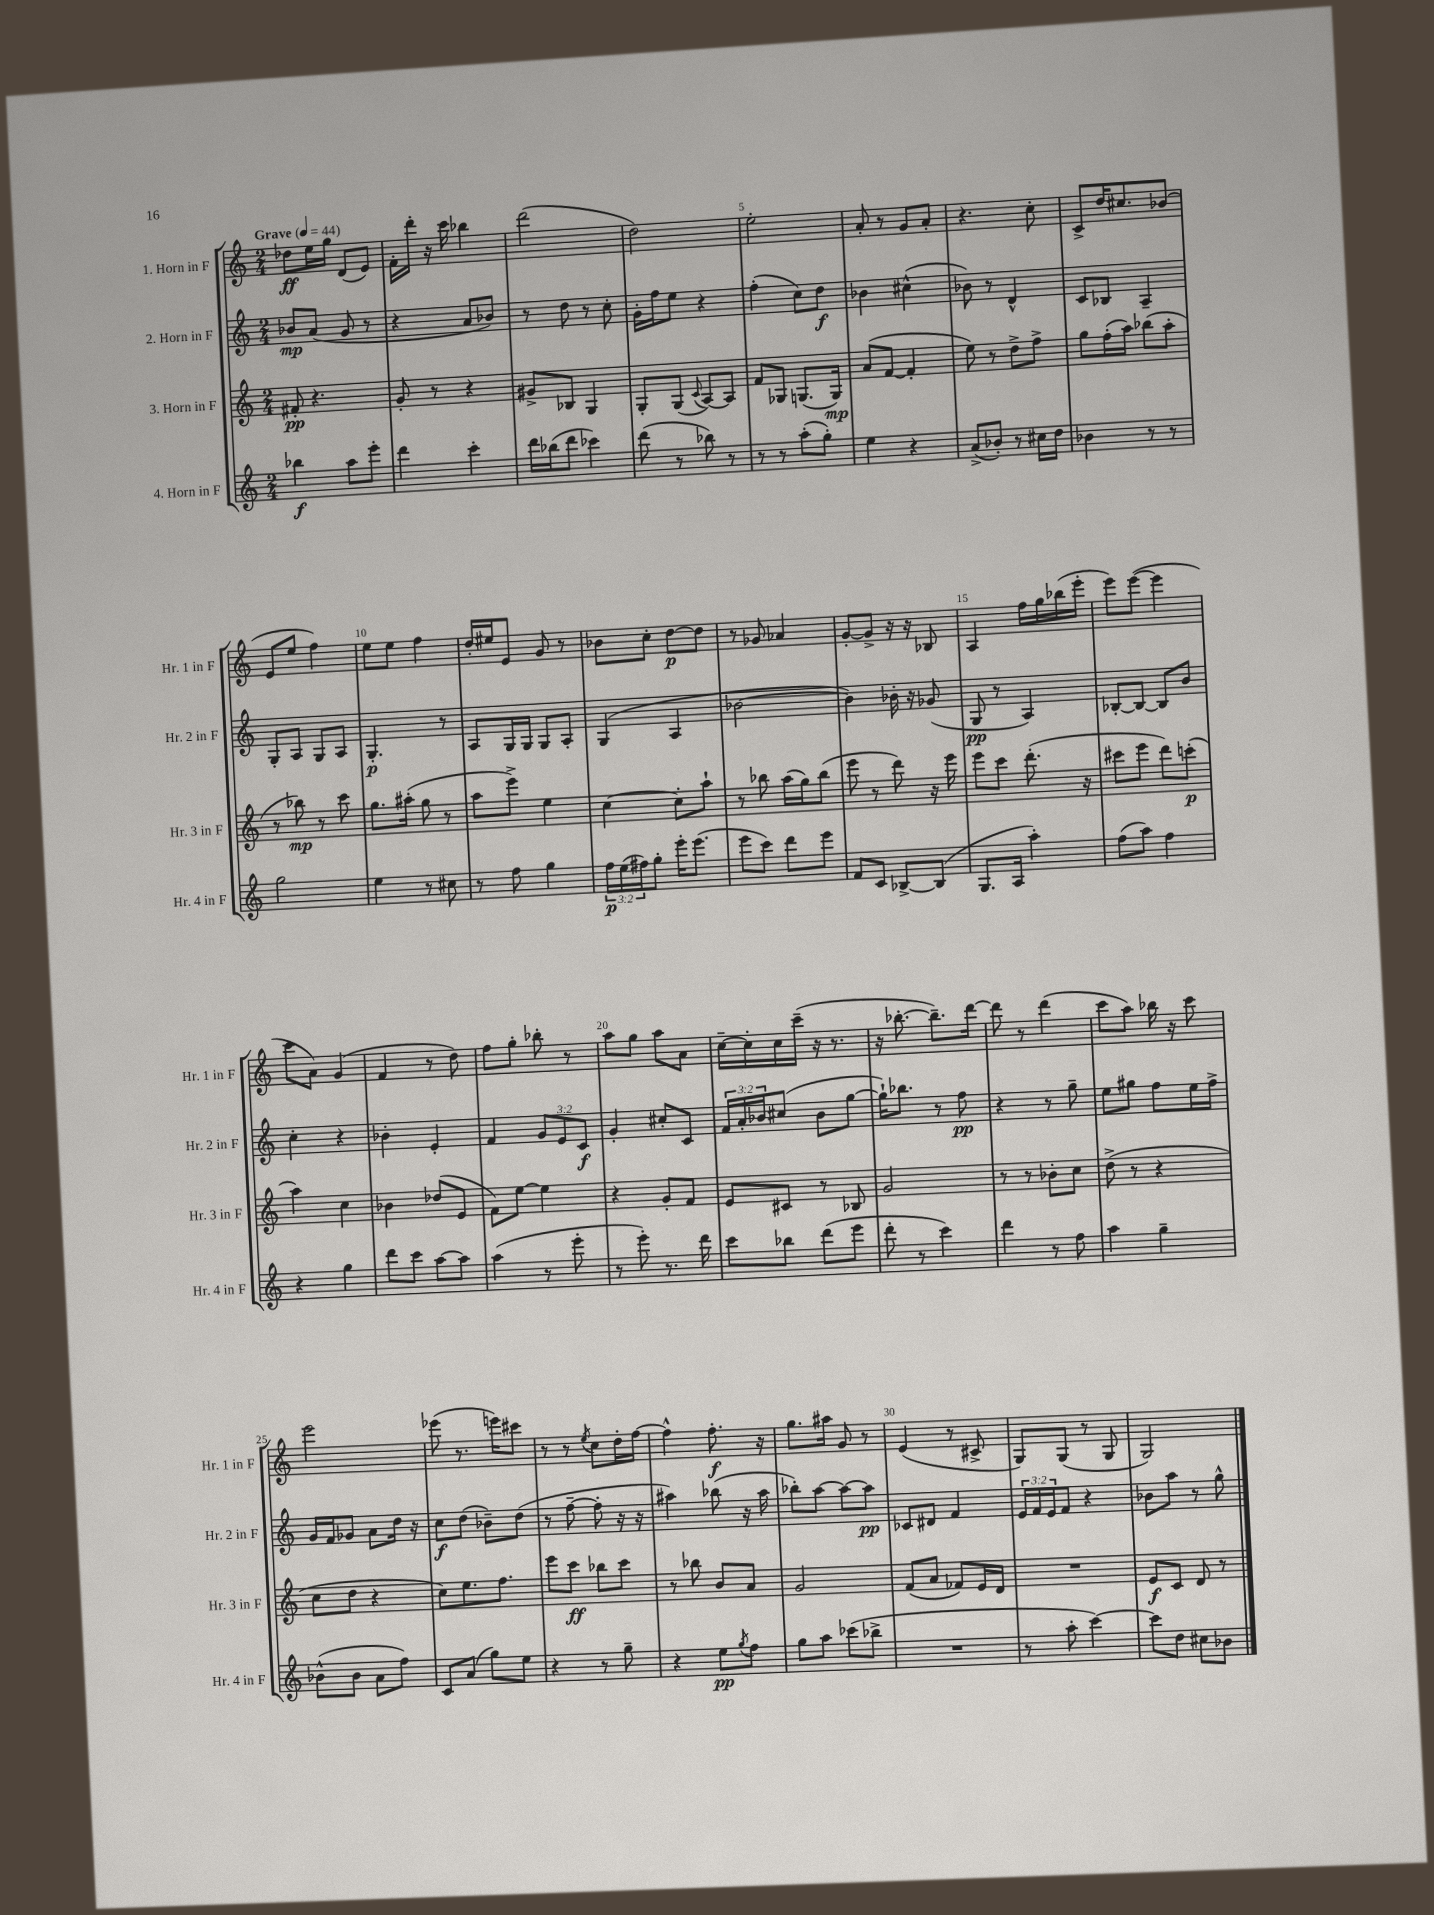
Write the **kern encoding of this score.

**kern	**kern	**kern	**kern
*staff4	*staff3	*staff2	*staff1
*clefG2	*clefG2	*clefG2	*clefG2
*k[]	*k[]	*k[]	*k[]
*M2/4	*M2/4	*M2/4	*M2/4
*MM44	*MM44	*MM44	*MM44
4bb-	8f#'	8b-	8dd-
.	4.r	(8a	16ee
.	.	.	16gg
8aa	.	8g	(8d
8eee'	.	8r	8e)
=	=	=	=
4ddd	8g'	4r	16f'
.	.	.	16ddd'
.	8r	.	16r
.	.	.	16ccc
4ccc'	4r	8a	4bb-
.	.	8b-)	.
=	=	=	=
16ddd	8g#^	8r	(2ddd
(16bb-	.	.	.
8ddd	8B-	8dd	.
4ccc-)	4G	8r	.
.	.	8cc'	.
=	=	=	=
(8ddd	8G'	16g'	2dd)
.	.	16ff	.
8r	(8G	8ee	.
.	8qqc	.	.
8bb-)	[8A)	4r	.
8r	8A]	.	.
=	=	=	=
8r	8f	(4ff'	2ee'
8r	8G-	.	.
(8aa'	(8.G	8cc)	.
8gg')	.	8dd	.
.	16G)	.	.
=	=	=	=
4ee	(8a	4b-	8a'
.	[8f	.	8r
4r	4f']	(4cc#^^	8g
.	.	.	8a'
=	=	=	=
(8a^	8ee)	8b-)	4.r
8b-')	8r	8r	.
8r	8dd^	4d^^	.
16cc#	8ff^	.	8cc'
16dd	.	.	.
=	=	=	=
4b-	8gg	8c	8c^
.	(16ff'	8B-	16dd
.	16aa)	.	8.cc#
8r	(8bb-	4A~	.
8r	8aa'	.	(8b-
=	=	=	=
2gg	8r	8G'	8e
.	8bb-)	8A	8ee
.	8r	8G	4ff)
.	8ccc	8A	.
=	=	=	=
4ee	8.gg	4.G'	8ee
.	.	.	8ee
.	(16aa#'	.	.
8r	8gg	.	4ff
8cc#	8r	8r	.
=	=	=	=
8r	8aa	8A	16dd'
.	.	.	16ee#
8ff	8eee^)	16G	8e
.	.	16G	.
4gg	4ee	8G	8g
.	.	8A'	8r
=	=	=	=
24ff	[4cc	(4G	8b-
(24ee	.	.	.
24ff#)	.	.	.
8gg'	.	.	8cc'
16eee'	8cc']	4A	[8dd
(8.eee	.	.	.
.	8aa`	.	8dd]
=	=	=	=
8eee	8r	[2b-	8r
8ccc)	8bb-	.	8g-
8ddd	(16aa	.	4a-
.	16gg)	.	.
8eee	(8bb-	.	.
=	=	=	=
8f	8eee	4b-])	[8g'
8c	8r	.	8g^]
[8B-^	8ddd)	16b-'	16r
.	.	16r	16r
(8B-]	16r	(8g-	8B-
.	16eee	.	.
=	=	=	=
8.G	8eee	8G	4A
.	8ccc	8r	.
16A	.	.	.
4aa')	(8.ddd'	4A)	16ff
.	.	.	16gg
.	.	.	(16bb-
.	16r	.	16eee'
=	=	=	=
(8ff	8ccc#	[8B-'	8eee)
8aa)	8eee	8B-_	([8eee
4ff	8ddd)	8B-]	4eee]
.	(8ccc'	8b	.
=	=	=	=
4r	4aa)	4cc'	8ccc
.	.	.	8a)
4gg	4cc	4r	(4g
=	=	=	=
8ddd	4b-	4b-'	4f
8ccc	.	.	.
[8aa	(8dd-	4e'	8r
8aa]	8e	.	8dd)
=	=	=	=
(4aa	8f)	4f	8ff
.	[8ee	.	8gg'
8r	4ee]	12g	8bb-'
.	.	12e	.
8eee'	.	.	8r
.	.	12c	.
=	=	=	=
8r	4r	4g'	8aa
8eee')	.	.	8gg
8.r	8g'	8cc#'	8aa
.	8f	8c	8a
16ddd	.	.	.
=	=	=	=
8ccc	8e	24f	[16cc~
.	.	24a'	.
.	.	.	16cc']
.	.	24b-	.
8bb-	8c#	(8cc#	16cc
.	.	.	(16ccc~
(8ddd	8r	8b-	16r
.	.	.	8.r
8eee	8B-	[8gg	.
=	=	=	=
8ddd'	2g	16gg`])	16r
.	.	8.bb-	[8.bb-'
8r	.	.	.
4ccc)	.	8r	8.bb-~])
.	.	8ff	.
.	.	.	[16ddd
=	=	=	=
4ddd	8r	4r	8ddd]
.	8r	.	8r
8r	8b-'	8r	(4ddd
8ff	8cc	8gg~	.
=	=	=	=
4aa	(8dd^	8ee	8ccc
.	8r	8gg#	8aa)
4gg~	4r	8ff	16bb-
.	.	.	16r
.	.	16ee	8ccc
.	.	16ff^	.
=	=	=	=
(8b-^^	8cc	16g	2eee
.	.	16f	.
8b-	8dd	8g-	.
8a	4r	8a	.
8ff)	.	16dd	.
.	.	16r	.
=	=	=	=
8c	8cc)	8cc	(8eee-
(8a	8.ee	(8dd	8.r
8gg)	.	8b-~)	.
.	8.ff	.	16eee)
8ee	.	(8dd	8ccc#
=	=	=	=
4r	8eee	8r	8r
.	8ccc	[8ff~	8r
.	.	.	8qee
8r	8bb-	8ff']	8cc
8gg~	8ccc	16r	16dd'
.	.	16r	[16ff
=	=	=	=
4r	8r	4aa#)	4ff^^]
.	8bb-	.	.
8ee	8b	(8bb-	8.ff'
8qgg	.	.	.
8ff	8a	16r	.
.	.	16aa#	16r
=	=	=	=
8gg	2g	8bb-')	8.gg
8aa	.	[8aa	.
.	.	.	16aa#
(8ccc-	.	8aa_	8g
8bb-^	.	8aa]	8r
=	=	=	=
2r	(8f	8c-	(4e
.	8a	8d#	.
.	8f-)	4f	8r
.	16e	.	8c#^
.	16d	.	.
=	=	=	=
8r	2r	24e	8G)
.	.	24f	.
.	.	24e	.
8aa'	.	8f	(8G
[4ccc)	.	4r	8r
.	.	.	8G
=	=	=	=
8ccc]	8e	8b-	2G)
8dd	8c	8aa	.
8cc#	8d	8r	.
8b-	8r	8gg^^	.
==	==	==	==
*-	*-	*-	*-
